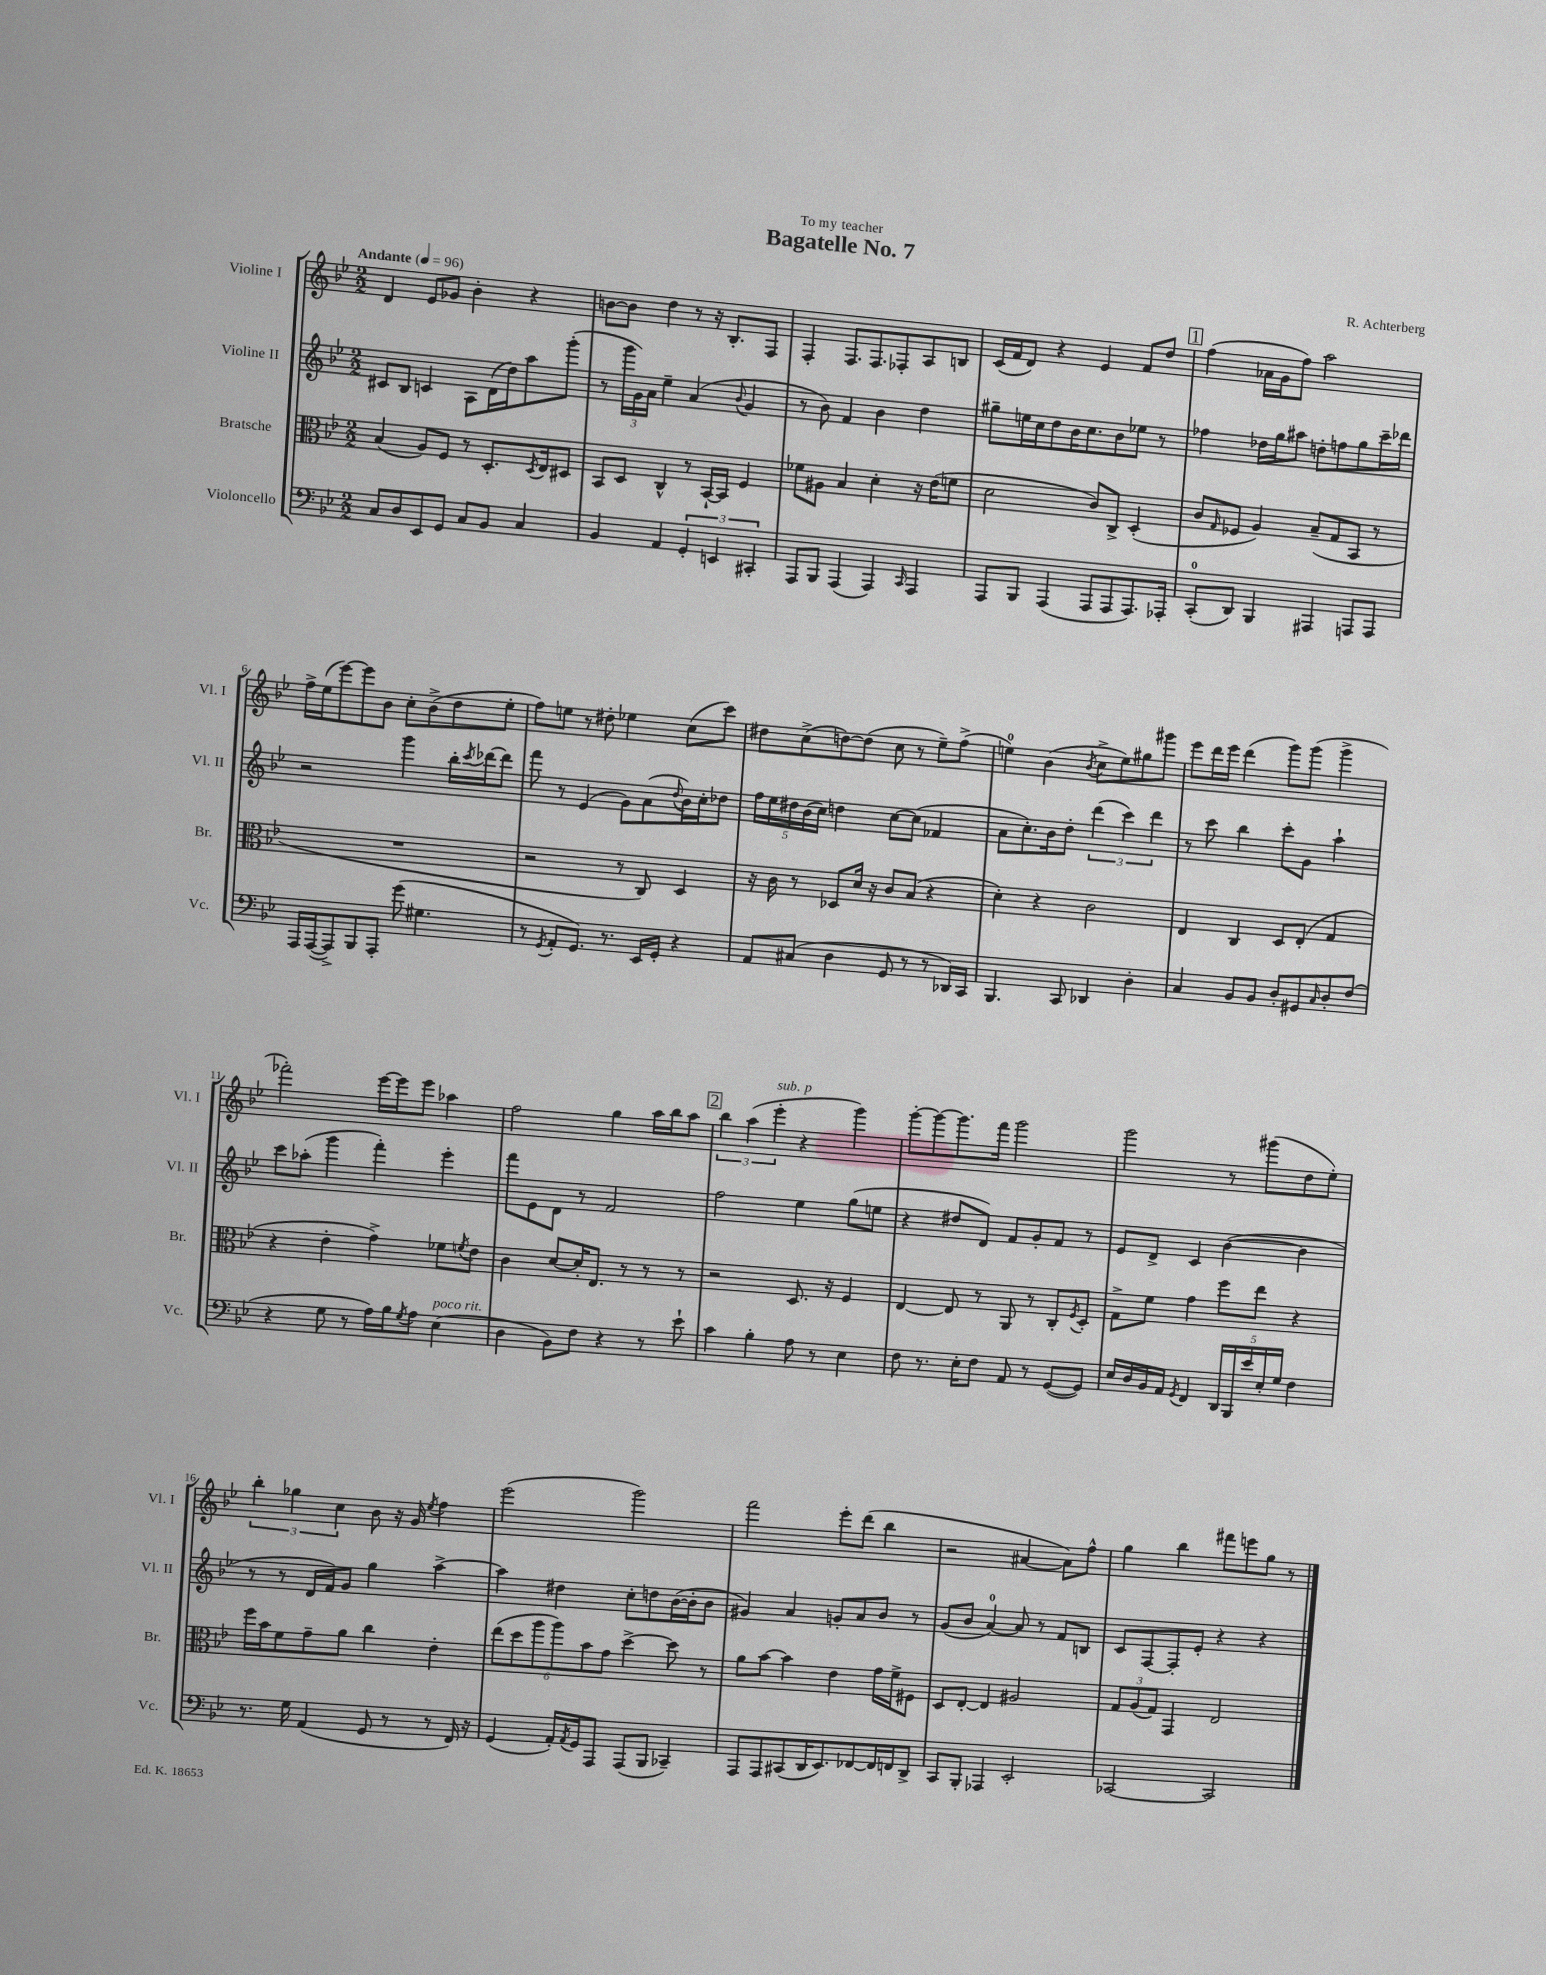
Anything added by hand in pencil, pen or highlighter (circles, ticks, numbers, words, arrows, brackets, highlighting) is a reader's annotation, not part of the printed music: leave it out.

**kern	**kern	**kern	**kern
*staff4	*staff3	*staff2	*staff1
*clefF4	*clefC3	*clefG2	*clefG2
*k[b-e-]	*k[b-e-]	*k[b-e-]	*k[b-e-]
*M2/2	*M2/2	*M2/2	*M2/2
*MM96	*MM96	*MM96	*MM96
8C	(4B-	8c#	4d
8D	.	8B-	.
8EE-	8A)	4c	8e-
8GG	8F	.	8g-
8C	8r	8A	4b-'
8BB-	8.D'	(16d	.
.	.	16dd)	.
4C	.	8aa	4r
.	8qD	.	.
.	16E-	.	.
.	8D#	(8ggg'	.
=	=	=	=
4BB-	8BB-	8r	[8b
.	8D	24ggg	8b]
.	.	24g)	.
.	.	24a	.
4AA	4C^^	4ee-~	4dd
6GG'	8r	(4a	8r
.	[16BB-`	.	16r
6EE	.	.	.
.	16BB-]	.	8.B-'
.	.	8qqb-	.
.	4F	4g	.
6CC#'	.	.	.
.	.	.	8F
=	=	=	=
8AAA	8f-	8r	4F'
8BBB-	8A#	8b-)	.
(4AAA	4B-	4f	8.F
.	.	.	8.F
4AAA)	4d'	4b-	.
.	.	.	8F-'
16qqCC	.	.	.
4AAA	16r	4dd	8A
.	(16e-	.	.
.	8f	.	8B
=	=	=	=
8AAA	2d	8gg#~	(16c
.	.	.	16f
8BBB-	.	16ee	8d)
.	.	16cc	.
(4AAA	.	8dd	4r
.	.	16b-	.
.	.	8.cc	.
8AAA	8c)	.	4e-
8AAA	8C^	8b-	.
8.AAA)	(4D'	8ee-	8f
.	.	8r	8dd
16AAA-'	.	.	.
=	=	=	=
(8CC'	8c	4ff-	(4ff
.	16qqG	.	.
8DD)	8F-	.	.
4BBB-	4A)	16dd-	16a-
.	.	16gg	16g
.	.	8aa#	8ff)
4AAA#	(8B-~	8dd'	2aa
.	8G	8ff	.
8AAA	8BB-	8gg	.
8AAA	8r	16ccc~	.
.	.	16ddd-	.
=	=	=	=
16AAA	1r	2r	16ff^
([16AAA	.	.	(16ee-
8AAA^])	.	.	[8eee-)
8BBB-	.	.	8eee-]
8AAA'	.	.	8b-
(8g	.	4ggg	8cc'
4.G#	.	.	(8b-^
.	.	16bb-'	8dd
.	.	8qccc	.
.	.	[16ddd-	.
.	.	8ddd-]	8ee-'
=	=	=	=
8r	2r	8fff	8ff)
8qGG	.	.	.
8AA'	.	8r	8ee
8.GG)	.	(4e-	8r
.	.	.	8dd#'
8.r	.	.	.
.	8r	8g)	4ee-
16EE-	8C)	(8a	.
16GG'	.	.	.
.	.	8qqdd	.
4r	4D	16b-)	(8cc
.	.	16cc'	.
.	.	8dd-	8ccc)
=	=	=	=
8AA	16r	20ff	8dd#
.	.	20ee-	.
.	16c	.	.
.	.	20dd#	.
(8C#	8r	.	(8cc^
.	.	(20b-	.
.	.	20cc)	.
4D	8D-	4dd	[8dd)
.	16d	.	(8dd]
.	16r	.	.
8GG	8c	[8cc	8cc
8r	(8B-	(8cc]	8r
8r	4r	4f-	8ee-~)
16DD-)	.	.	(8ff^
16CC	.	.	.
=	=	=	=
4.BBB-	4d')	8a	4ee)
.	.	8.cc')	.
.	4r	.	(4b-
.	.	16b-	.
8CC	.	8dd'	.
.	.	.	8qb-
4DD-	2c	(6ddd	8cc^
.	.	.	8ee)
.	.	6ccc)	.
4D'	.	.	8gg#
.	.	6ddd	.
.	.	.	8ggg#
=	=	=	=
4C	4E-	8r	8eee-
.	.	8ccc	16ddd
.	.	.	16eee-
8BB-	4C	4bb-	(4ddd
8BB-	.	.	.
8D'	8D	8ccc'	8ggg)
8GG#	(8E-'	8g	(8ggg
16qqC	.	.	.
8D'	4G	4aa`	4ggg^
(8F	.	.	.
=	=	=	=
4r	4r	8ccc	2fff-')
.	.	(8aa-'	.
8G	4e-'	4ggg	.
8r	.	.	.
16A)	4g^)	4fff')	[16eee-
16B-	.	.	16eee-]
8qG	.	.	.
8A	.	.	8eee-
(4E-	8f-	4eee-'	4aa-
.	8qf	.	.
.	8e-	.	.
=	=	=	=
4D	4c	8fff	2ff
.	.	8e-	.
8BB-)	[8d	8d	.
8F	16d']	8r	.
.	8.E-	.	.
4r	.	2f	4gg
.	8r	.	.
8r	8r	.	16aa
.	.	.	16bb-
8e-`	8r	.	8aa
=	=	=	=
4c	2r	2ff	6bb-
.	.	.	(6aa
4B-'	.	.	.
.	.	.	6eee-'
8A	8.D	4ee-	4r
8r	.	.	.
.	16r	.	.
4E-	4F	(8gg	4ggg)
.	.	8ee	.
=	=	=	=
8F	[4E-	4r	[8ggg'
8.r	.	.	8ggg_
.	8E-]	8dd#	8.ggg]
16E-'	.	.	.
8F	8r	8d)	.
.	.	.	16fff
8AA	8AA	8f	2ggg
8r	8r	8g'	.
([8GG	8C'	8f	.
.	8qF	.	.
8GG])	8D'	8r	.
=	=	=	=
16E-	8G^	8e-	2ggg
16D	.	.	.
16BB-	8f	8d^	.
16AA	.	.	.
8qGG	.	.	.
4FF	4g	4c	.
20DD	8ff	([4b-	8r
20BBB-	.	.	.
20e-	.	.	.
.	8ee-	.	(8ggg#
20E-'	.	.	.
20G	.	.	.
4F	4r	4b-]	8dd
.	.	.	8ee-')
=	=	=	=
8.r	16ff	8r	6bb-'
.	16b-	.	.
.	8f	8r	.
.	.	.	6gg-
16G	.	.	.
(4AA	8g~	16d	.
.	.	16f)	.
.	.	.	6cc
.	8a	8g	.
8GG	4cc	4gg	8b-
8r	.	.	16r
.	.	.	16g
.	.	.	8qee-
8r	4e-'	[4aa^	4ff
16FF)	.	.	.
16r	.	.	.
=	=	=	=
(4GG	(12ee-	4aa]	(2eee-
.	12dd	.	.
.	12aa	.	.
16AA')	12aa)	4dd#	.
8qAA	.	.	.
16GG	.	.	.
.	12b-	.	.
8AAA	.	.	.
.	12g	.	.
(8AAA	[4dd^	8cc'	2ggg)
8BBB-	.	8dd	.
4CC-~)	8dd]	([16b-	.
.	.	16b-']	.
.	8r	8b-	.
=	=	=	=
8AAA	8a	4g#)	2fff
8AAA	[8b-	.	.
(8CC#	4b-]	4a	.
16DD	.	.	.
8.EE-)	.	.	.
.	4e-	8g'	8eee-'
[8FF-	.	8a	(8ddd
16FF-]	16g	8b-	4bb-
16FF	16f^	.	.
8DD^	8F#	8r	.
=	=	=	=
8CC	8D	(8g	2r
8BBB-'	[8E-'	8b-	.
4AAA-	4E-]	[4a)	.
2EE-'	2A#	8a]	[4a#
.	.	8r	.
.	.	8f	8a#])
.	.	8B	8ff^^
=	=	=	=
[2CC-	12G	8c	4gg
.	(12A	.	.
.	.	[8F	.
.	12G)	.	.
.	4GG	8F']	4bb-
.	.	8e-'	.
2CC-]	2E-	4r	8fff#
.	.	.	8eee
.	.	4r	8gg
.	.	.	8r
==	==	==	==
*-	*-	*-	*-
